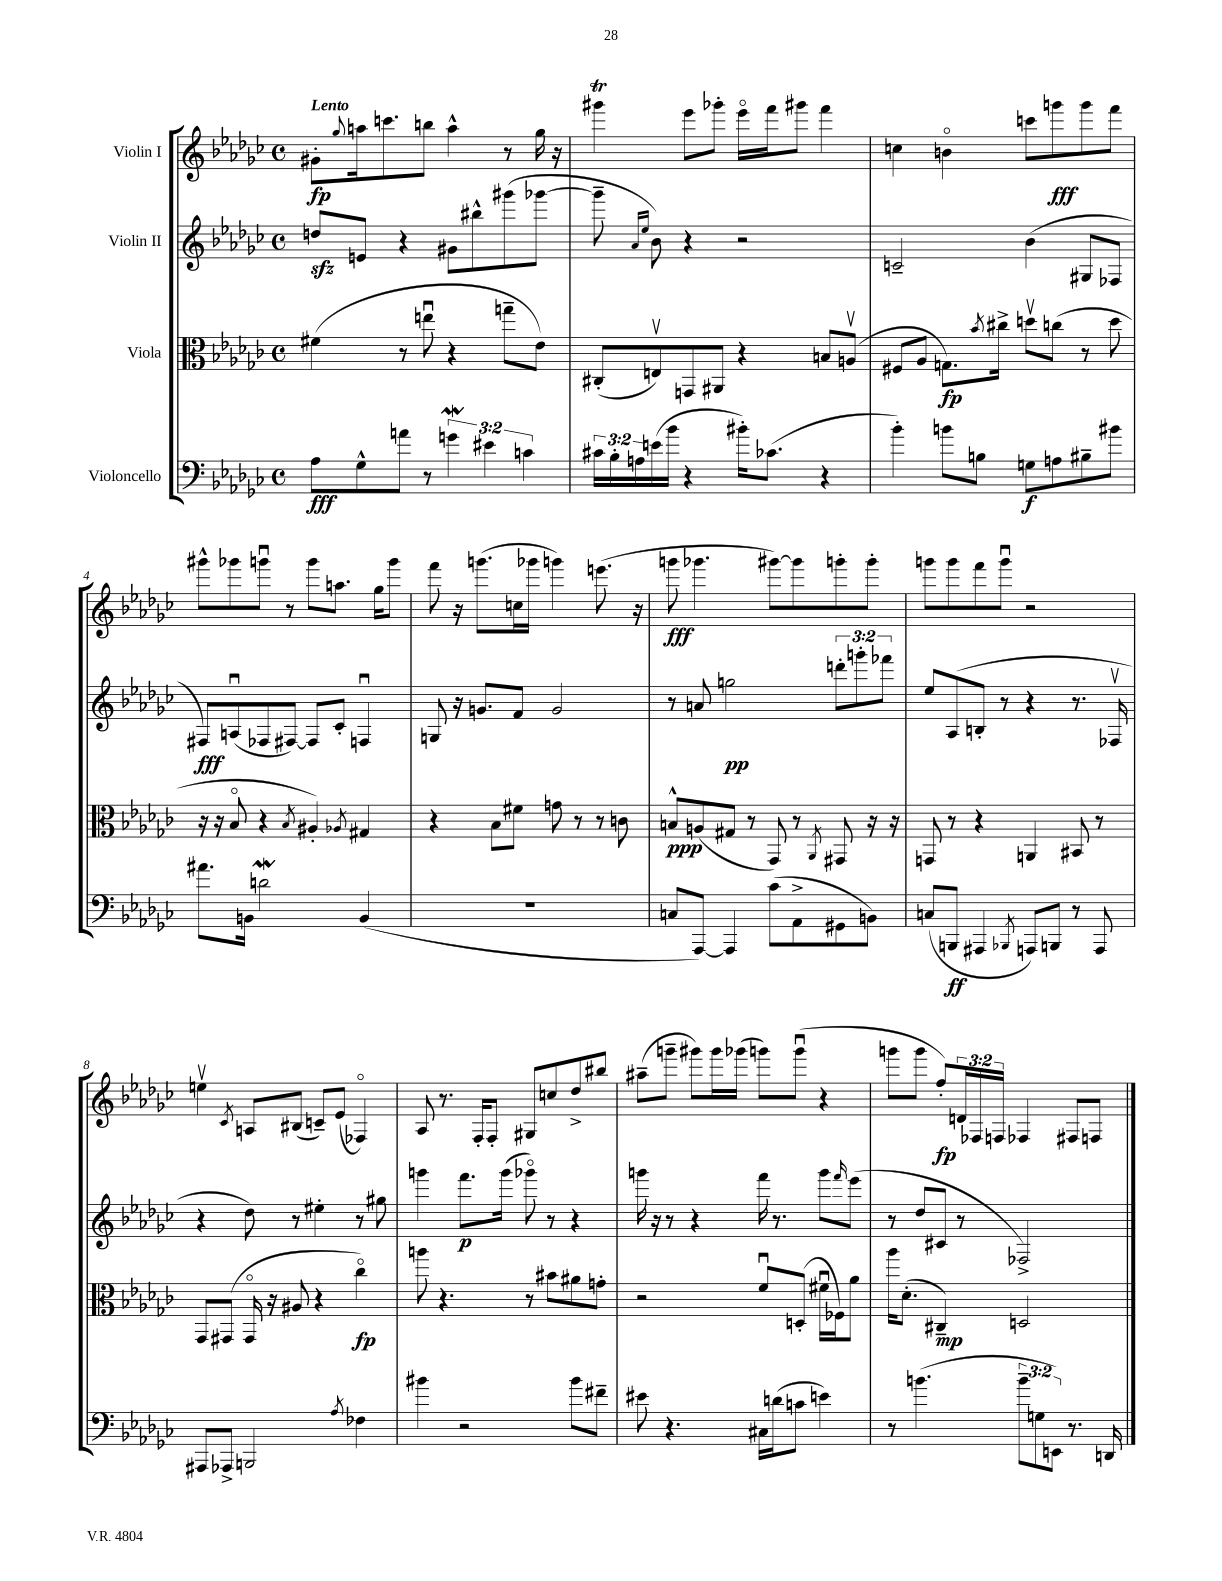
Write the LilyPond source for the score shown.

<<
\new StaffGroup <<
\new Staff = "s0" \with { instrumentName = "Violin I" } {
    \clef treble \key ges \major \defaultTimeSignature \time 4/4 \override Staff.TupletNumber.text = #tuplet-number::calc-fraction-text \tempo "Lento"
    gis'8-.\fp \appoggiatura { ges''8 } a''16 c'''8. b''8 a''4-^ r8 ges''16 r16 |
    gis'''4\trill ees'''8 ges'''8-. ees'''16\flageolet f'''16 gis'''8 f'''4 |
    c''4 b'4\flageolet c'''8 g'''8\fff g'''8 f'''8 |
    gis'''8-^ ges'''8 g'''8\downbow r8 g'''8 a''8. ges''16 g'''8 |
    f'''8 r16 g'''8.( c''16 ges'''16 g'''4) e'''8.( r16 |
    g'''8\fff ges'''4. gis'''8~) gis'''8 g'''8-. g'''8-. |
    g'''8 g'''8 f'''8 g'''8\downbow r2 |
    e''4\upbow \acciaccatura { ces'8 } a8 bis8( c'8--) ees'8( fes4\flageolet) |
    aes8 r8. f16-. f8-. gis8 c''8 des''8-> bis''8 |
    ais''8--( g'''8-- gis'''8) gis'''16 ges'''16( g'''8) g'''8\downbow( r4 |
    g'''8 g'''8 f''8-.\fp) \tuplet 3/2 { d'16 fes16 f16 } fes4 fis8 f8 \bar "|." |
}
\new Staff = "s1" \with { instrumentName = "Violin II" } {
    \clef treble \key ges \major \defaultTimeSignature \time 4/4 \override Staff.TupletNumber.text = #tuplet-number::calc-fraction-text
    d''8\sfz e'8 r4 gis'8 bis''8-^ gis'''8( ges'''8~ |
    ges'''8-- \grace { aes'16 ees''16 } bes'8) r4 r2 |
    c'2-- bes'4( gis8 fes8 |
    fis8\fff) a8\downbow( fes8 fis8~) fis8 ces'8-. f4\downbow |
    g8 r16 g'8. f'8 g'2 |
    r8 a'8 g''2\pp \tuplet 3/2 { d'''8-. g'''8-. fes'''8 } |
    ees''8 aes8( b8-. r8 r4 r8. fes16\upbow |
    r4 des''8) r8 eis''4-. r8 gis''8 |
    g'''4 f'''8.\p g'''16( ges'''8\flageolet) r8 r4 |
    g'''16 r16 r8 r4 f'''16 r8. g'''8 \grace { f'''16 } ees'''8( |
    r8 des''8 cis'8 r8 fes2->) \bar "|." |
}
\new Staff = "s2" \with { instrumentName = "Viola" } {
    \clef alto \key ges \major \defaultTimeSignature \time 4/4
    fis'4( r8 e''8\downbow r4 g''8-- ees'8) |
    cis8-.( e8\upbow) g,8 ais,8 r4 b8 a8\upbow( |
    fis8 aes8 g8.\fp) \acciaccatura { bes'8 } cis''16-> d''8\upbow c''8( r8 d''8 |
    r16 r16 bes8\flageolet r4 \acciaccatura { bes8 } ais4-.) \acciaccatura { aes8 } gis4 |
    r4 bes8 fis'8 g'8 r8 r8 c'8 |
    b8-^\ppp a8( gis8 r8 ges,8) r8 \acciaccatura { aes,8 } gis,8 r16 r16 |
    g,8 r8 r4 a,4 bis,8 r8 |
    ges,8 gis,8( gis,16\flageolet r16 ais8 r4 ces''4\flageolet\fp) |
    a''8 r4. r8 bis'8 ais'8 g'8-. |
    r2 f'8\downbow d8-.( fis'16\downbow fes16) aes'8 |
    aes''16 des'8.-.( cis4--\mp) d2 \bar "|." |
}
\new Staff = "s3" \with { instrumentName = "Violoncello" } {
    \clef bass \key ges \major \defaultTimeSignature \time 4/4 \override Staff.TupletNumber.text = #tuplet-number::calc-fraction-text
    aes8\fff ges8-^ a'8 r8 \tuplet 3/2 { g'4\mordent eis'4 c'4 } |
    \tuplet 3/2 { cis'16 bes16-. a16 } e'16( bes'16 r4 bis'16-.) ces'8.( r4 |
    bes'4-.) b'8 b8 g8\f a8 bis8-- bis'8 |
    ais'8. b,16 d'2\mordent b,4( |
    R1 |
    c8 aes,,8~) aes,,4 ces'8( aes,8-> gis,8 b,8) |
    c8( b,,8\ff ais,,4 \acciaccatura { bes,,8 } a,,8) b,,8 r8 a,,8 |
    ais,,8 aes,,8-> b,,2 \acciaccatura { aes8 } fes4 |
    bis'4 r2 bis'8 fis'8-- |
    eis'8 r4. cis16 d'16( c'8 e'4) |
    r8 b'4.( \tuplet 3/2 { b'8-- g8 e,8) } r8. d,16 \bar "|." |
}
>>
>>
